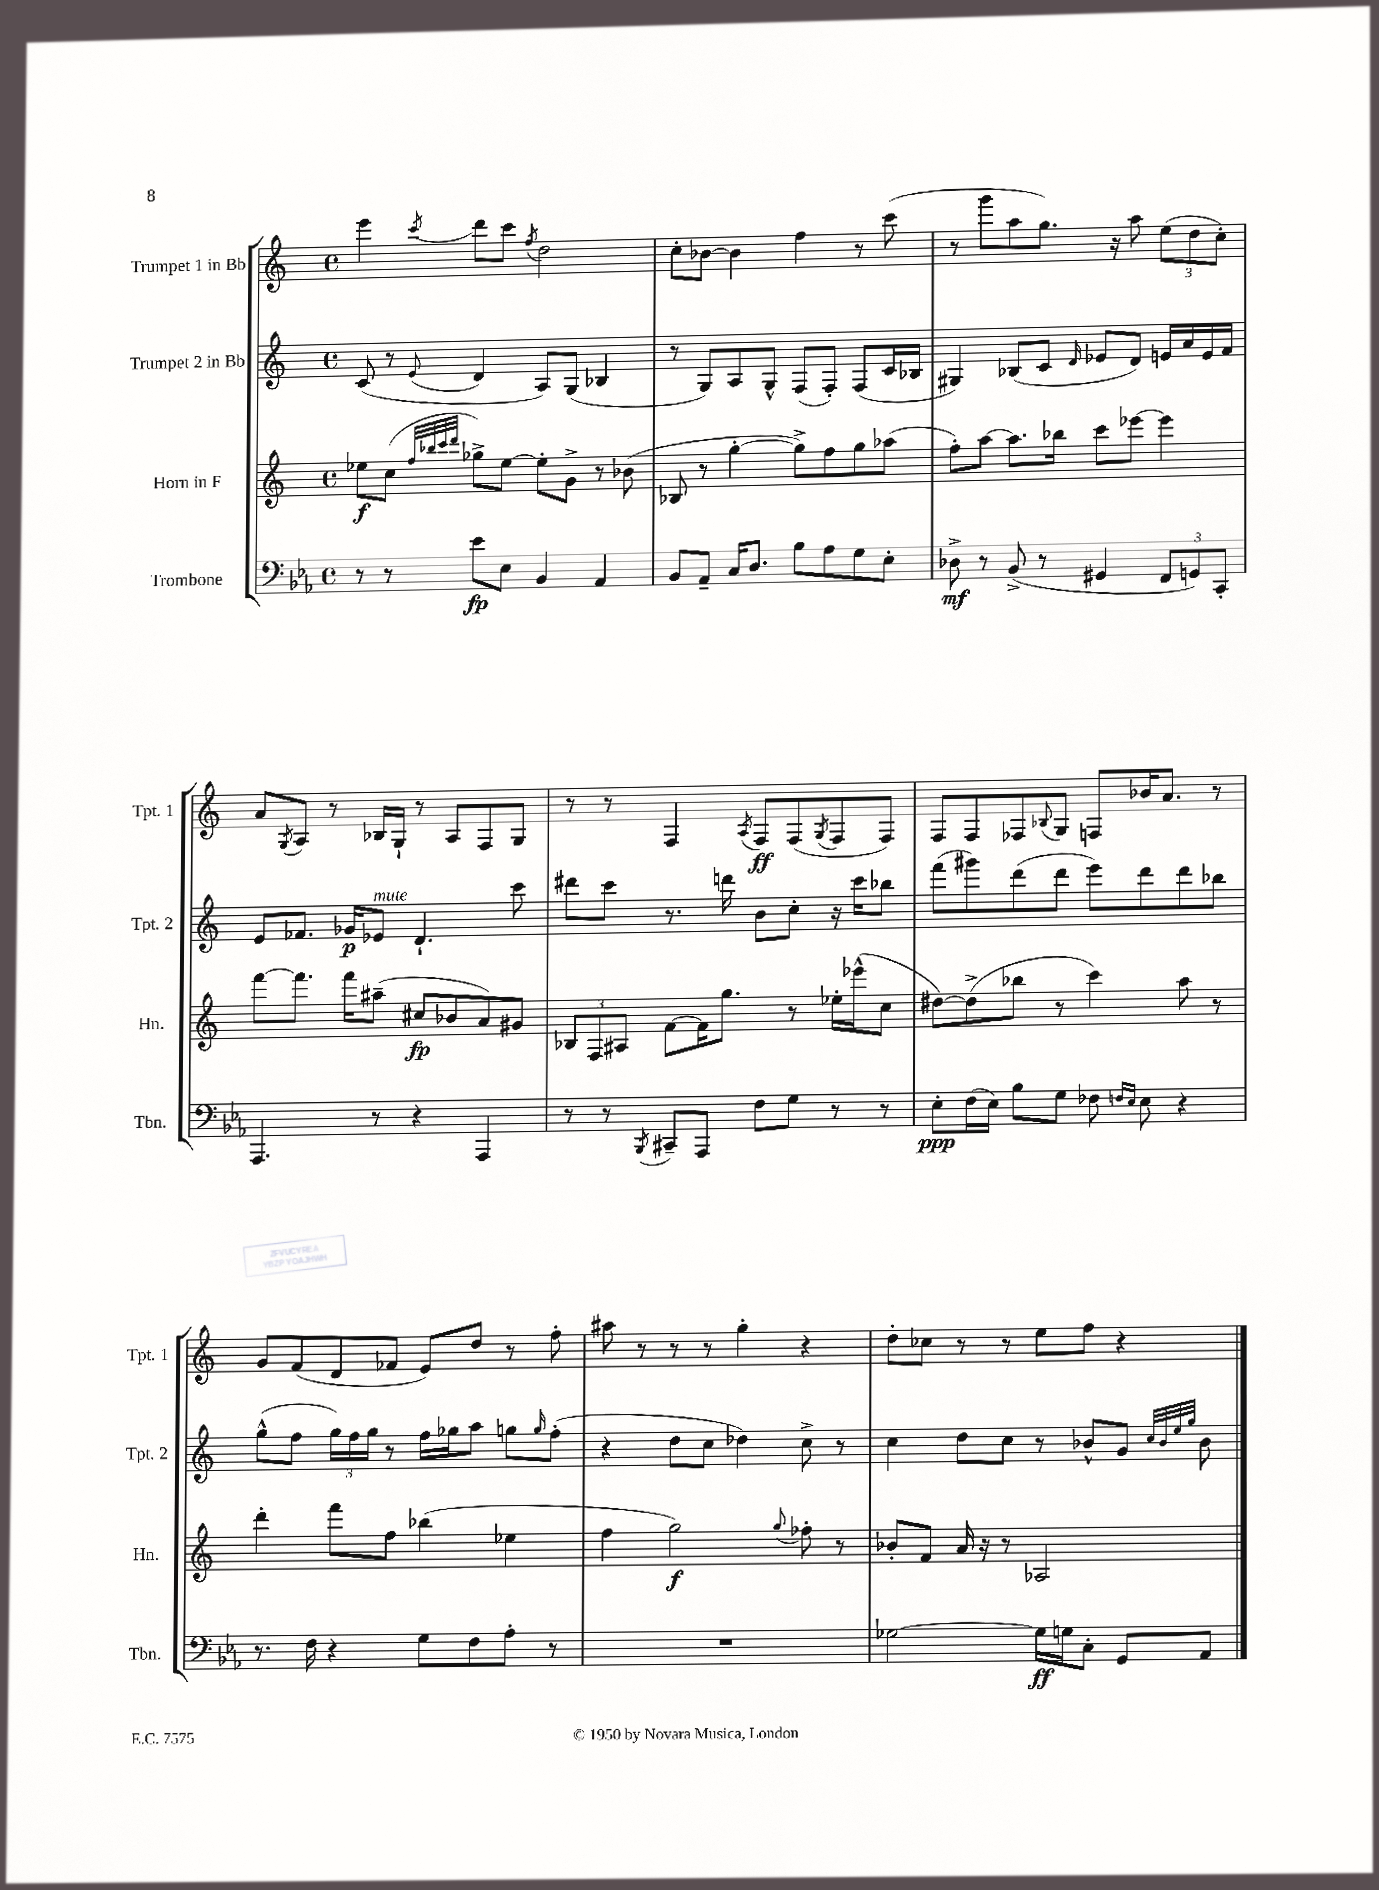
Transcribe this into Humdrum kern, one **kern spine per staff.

**kern	**dynam	**kern	**dynam	**kern	**dynam	**kern	**dynam
*part4	*part4	*part3	*part3	*part2	*part2	*part1	*part1
*staff4	*staff4	*staff3	*staff3	*staff2	*staff2	*staff1	*staff1
*I"Trombone	*	*I"Horn in F	*	*I"Trumpet 2 in Bb	*	*I"Trumpet 1 in Bb	*
*I'Tbn.	*	*I'Hn.	*	*I'Tpt. 2	*	*I'Tpt. 1	*
*clefF4	*	*clefG2	*	*clefG2	*	*clefG2	*
*k[b-e-a-]	*	*k[]	*	*k[]	*	*k[]	*
*M4/4	*	*M4/4	*	*M4/4	*	*M4/4	*
*met(c)	*	*met(c)	*	*met(c)	*	*met(c)	*
=1	=1	=1	=1	=1	=1	=1	=1
8r	.	8ee-X\L	f	(8c/	.	4eee\	.
8r	.	(8cc\J	.	8r	.	.	.
.	.	32qqff/LLL	.	.	.	.	.
.	.	32qqbb-X/	.	.	.	.	.
.	.	32qqccc/	.	.	.	.	.
.	.	32qqddd/JJJ	.	8qqe/	.	8qccc/	.
8e-\L	fp	8gg-X^\L)	.	4d/	.	8ddd\L	.
8E-\J	.	[8ee-\J	.	.	.	8ccc\J	.
.	.	.	.	.	.	8qff/	.
4BB-/	.	8ee-'\L]	.	8A/L)	.	2dd\	.
.	.	8g^\J	.	(8G/J	.	.	.
4AA-/	.	8r	.	4B-X/	.	.	.
.	.	(8b-X\	.	.	.	.	.
=2	=2	=2	=2	=2	=2	=2	=2
8BB-/L	.	8B-X/	.	8r	.	8cc'\L	.
8AA-~/J	.	8r	.	8G/L)	.	[8b-X\J	.
16C/KL	.	[4gg'\	.	8A/	.	4b-\]	.
8.D/J	.	.	.	.	.	.	.
.	.	.	.	8G^^/J	.	.	.
8B-\L	.	8gg^\L])	.	(8F/L	.	4ff\	.
8A-\	.	8ff\	.	8F'/J)	.	.	.
8G\	.	8gg\	.	(8F/L	.	8r	.
8E-'\J	.	(8aa-X\J	.	16c/L	.	(8ccc\	.
.	.	.	.	16B-X/JJ	.	.	.
=3	=3	=3	=3	=3	=3	=3	=3
8D-X^\	mf	8ff'\L)	.	4G#X/)	.	8r	.
8r	.	[8aa\J	.	.	.	8ggg\L	.
(8BB-^/	.	8.aa\L]	.	(8B-X/L	.	8aa\	.
8r	.	.	.	8c/J	.	8.gg\J)	.
.	.	16bb-X\Jk	.	.	.	.	.
.	.	.	.	16qqd/	.	.	.
4GG#X/	.	8ccc\L	.	8e-X/L	.	.	.
.	.	.	.	.	.	16r	.
.	.	[8eee-X\J	.	8d/J)	.	8aa\	.
12FF/L	.	4eee-\]	.	16en/LL	.	(12ee\L	.
.	.	.	.	16a/	.	.	.
12GGn/)	.	.	.	.	.	12dd\	.
.	.	.	.	16e/	.	.	.
12CC'/J	.	.	.	.	.	12cc'\J)	.
.	.	.	.	16f/JJ	.	.	.
!!LO:LB:g=z
=4	=4	=4	=4	=4	=4	=4	=4
4.AAA-/	.	[8fff\L	.	8e/L	.	8a/L	.
.	.	.	.	.	.	8qG/	.
.	.	8.fff\J]	.	8.f-X/J	.	8A/J	.
.	.	.	.	.	.	8r	.
.	.	16fff\KL	.	16g-X/KL	p	.	.
!	!	!	!	!LO:TX:a:i:t=mute	!	!	!
8r	.	(8aa#X~\J	.	8e-X/J	.	16B-X/LL	.
.	.	.	.	.	.	16G`/JJ	.
4r	.	8cc#X/L	fp	4.d`/	.	8r	.
.	.	8b-X/	.	.	.	8A/L	.
4AAA-/	.	8a/)	.	.	.	8F/	.
.	.	8g#X/J	.	8ccc\	.	8G/J	.
=5	=5	=5	=5	=5	=5	=5	=5
8r	.	12B-X/L	.	8ddd#X\L	.	8r	.
.	.	12F/	.	.	.	.	.
8r	.	.	.	8ccc\J	.	8r	.
.	.	12A#X/J	.	.	.	.	.
8qBBB-/	.	.	.	.	.	.	.
8CC#X~/L	.	[8f\L	.	8.r	.	4F/	.
8AAA-/J	.	16f\K]	.	.	.	.	.
.	.	8.gg\J	.	16dddn\	.	.	.
.	.	.	.	.	.	8qA/	.
8F\L	.	.	.	8b\L	.	8F/L	ff
8G\J	.	8r	.	8cc'\J	.	(8F/	.
.	.	.	.	.	.	8qG/	.
8r	.	16ee-X'\LL	.	16r	.	8F/	.
.	.	(16eee-X^^\J	.	16ccc\KL	.	.	.
8r	.	8cc\J	.	8bb-X\J	.	8F/J)	.
=6	=6	=6	=6	=6	=6	=6	=6
8E-'\L	ppp	[8dd#X\L)	.	(8fff\L	.	8F/L	.
(16F\L	.	(8dd#^\]	.	8ggg#X\)	.	8F/	.
16E-\JJ)	.	.	.	.	.	.	.
8B-\L	.	8bb-X\J	.	(8ddd\	.	8F-X/	.
.	.	.	.	.	.	8qqB-X/	.
8G\J	.	8r	.	8ddd\J	.	8G/J	.
8F-X\	.	4ccc\)	.	8eee\L)	.	8Fn/L	.
16qqFn/LL	.	.	.	.	.	.	.
16qqE-/JJ	.	.	.	.	.	.	.
8E-\	.	.	.	8ddd\	.	16b-X/K	.
.	.	.	.	.	.	8.a/J	.
4r	.	8aa\	.	8ddd\	.	.	.
.	.	8r	.	8bb-X\J	.	8r	.
!!LO:LB:g=z
=7	=7	=7	=7	=7	=7	=7	=7
8.r	.	4ddd'\	.	(8gg^^\L	.	8g/L	.
.	.	.	.	8ff\J	.	(8f/	.
16F\	.	.	.	.	.	.	.
4r	.	8fff\L	.	24gg\LL)	.	8d/	.
.	.	.	.	24ff\	.	.	.
.	.	.	.	24gg\JJ	.	.	.
.	.	8ff\J	.	8r	.	8f-X/J	.
8G\L	.	(4bb-X\	.	16ff\LL	.	8e/L)	.
.	.	.	.	16gg-X\J	.	.	.
8F\	.	.	.	8aa\J	.	8dd/J	.
8A-'\J	.	4ee-X\	.	8ggn\L	.	8r	.
.	.	.	.	16qqgg/	.	.	.
8r	.	.	.	(8ff'\J	.	8ff'\	.
=8	=8	=8	=8	=8	=8	=8	=8
1r	.	4ff\	.	4r	.	8aa#X\	.
.	.	.	.	.	.	8r	.
.	.	2gg\)	f	8dd\L	.	8r	.
.	.	.	.	8cc\J	.	8r	.
.	.	.	.	4dd-X\)	.	4gg'\	.
.	.	8qqgg/	.	.	.	.	.
.	.	8ff-X'\	.	8cc^\	.	4r	.
.	.	8r	.	8r	.	.	.
=9	=9	=9	=9	=9	=9	=9	=9
[2G-X\	.	8b-X'/L	.	4cc\	.	8dd'\L	.
.	.	8f/J	.	.	.	8cc-X\J	.
.	.	16a/	.	8dd\L	.	8r	.
.	.	16r	.	.	.	.	.
.	.	8r	.	8cc\J	.	8r	.
16G-\LL]	ff	2A-X/	.	8r	.	8ee\L	.
16Gn\J	.	.	.	.	.	.	.
8C'\J	.	.	.	8b-X^^/L	.	8ff\J	.
8GG/L	.	.	.	8g/J	.	4r	.
.	.	.	.	32qqcc/LLL	.	.	.
.	.	.	.	32qqb-/	.	.	.
.	.	.	.	32qqee/	.	.	.
.	.	.	.	32qqgg/JJJ	.	.	.
8AA-/J	.	.	.	8b-\	.	.	.
==	==	==	==	==	==	==	==
*-	*-	*-	*-	*-	*-	*-	*-
